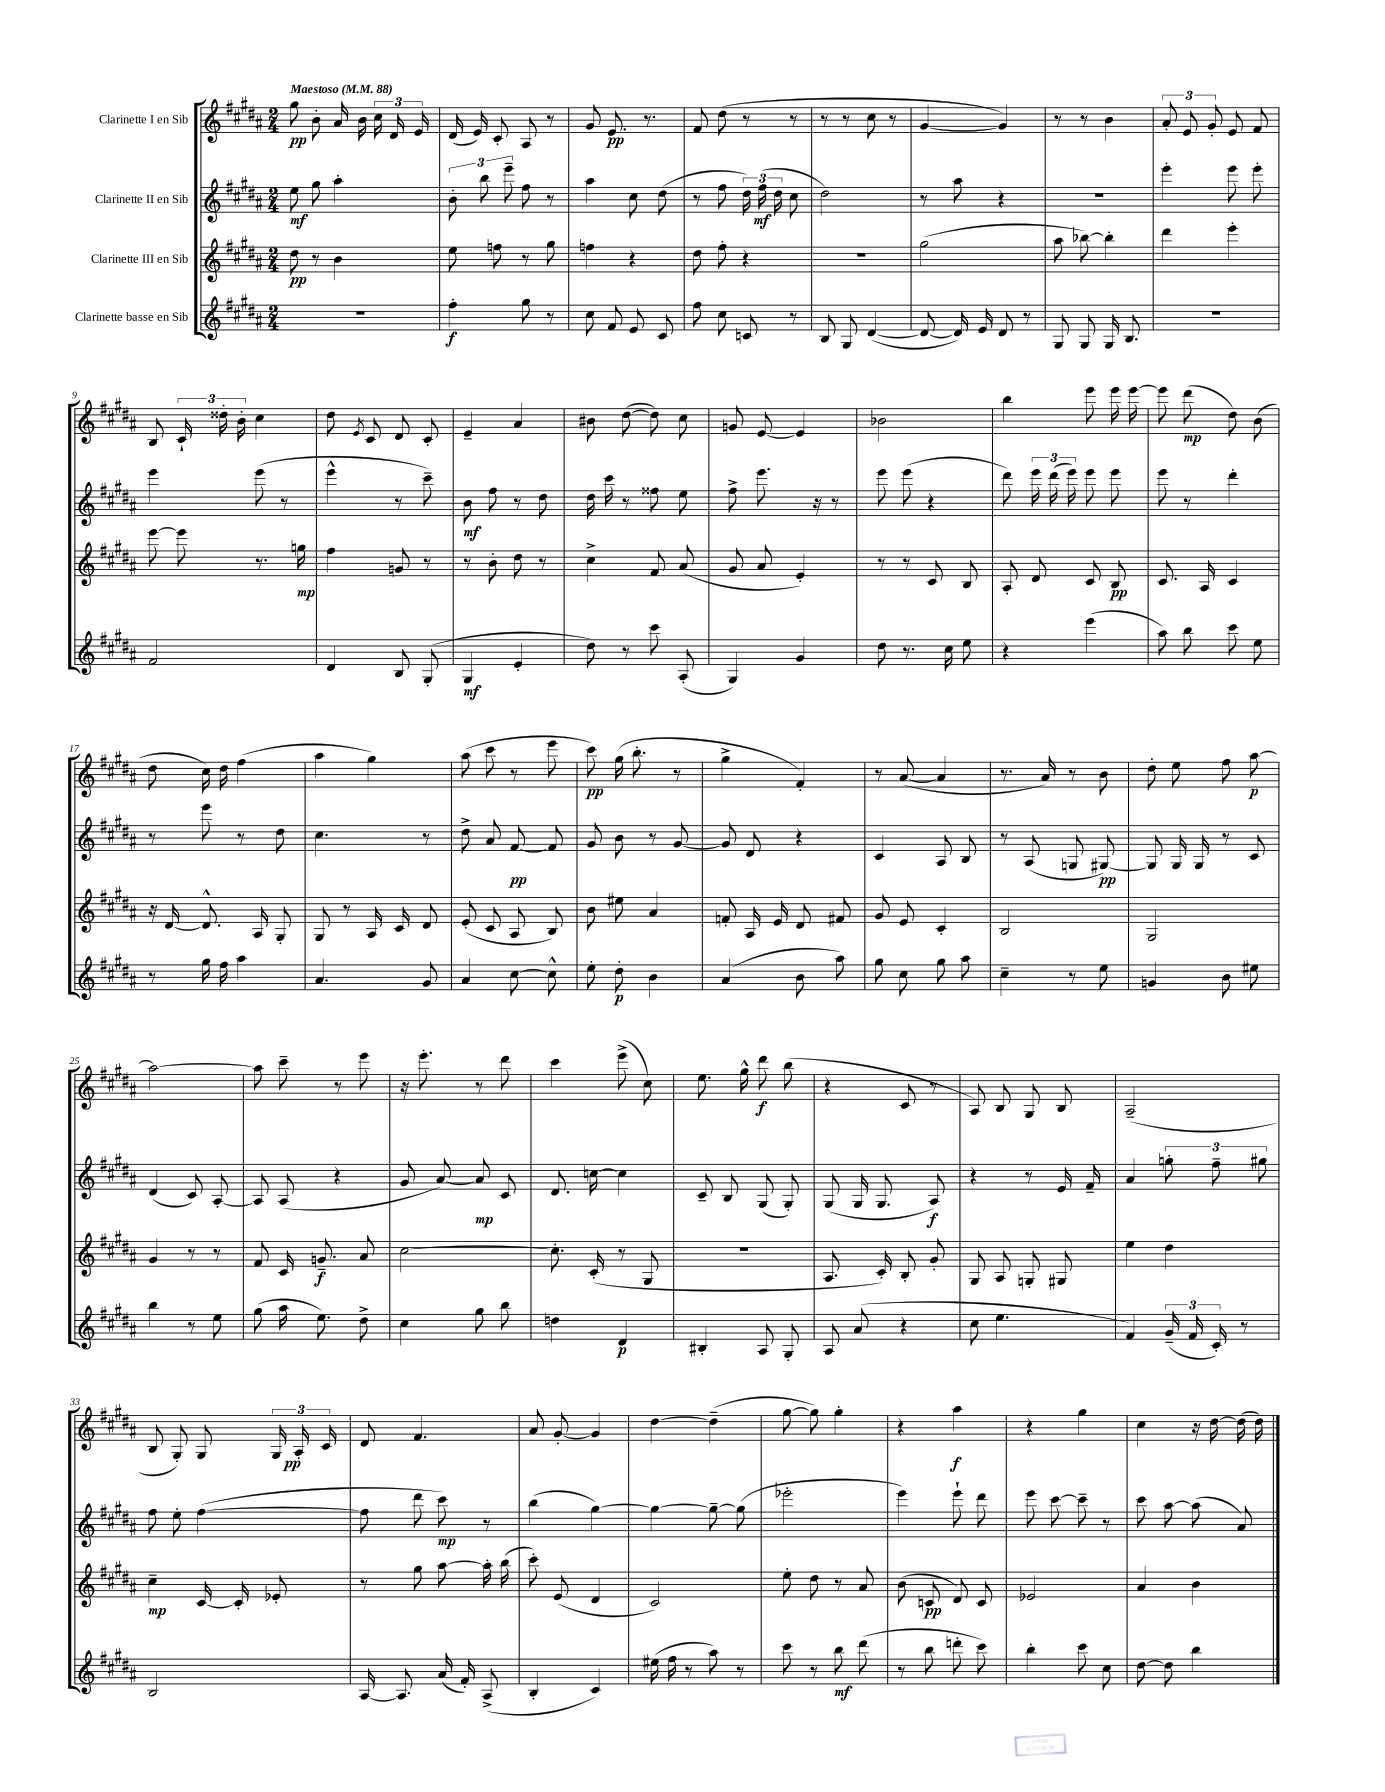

**kern	**kern	**kern	**kern
*staff4	*staff3	*staff2	*staff1
*clefG2	*clefG2	*clefG2	*clefG2
*k[f#c#g#d#a#]	*k[f#c#g#d#a#]	*k[f#c#g#d#a#]	*k[f#c#g#d#a#]
*M2/4	*M2/4	*M2/4	*M2/4
*MM88	*MM88	*MM88	*MM88
2r	8dd#	8ee	8gg#
.	8r	8gg#	8b'
.	4b	4aa#'	16a#
.	.	.	16b
.	.	.	24cc#
.	.	.	24d#
.	.	.	24e
=	=	=	=
4ff#'	8ee	12b'	(16d#
.	.	.	16e)
.	.	12bb	.
.	8ff	.	8c#'
.	.	12eee~	.
8gg#	8r	8ff#	8A#
8r	8gg#	8r	8r
=	=	=	=
8cc#	4ff	4aa#	8g#
8f#	.	.	8.e
8e	4r	8cc#	.
.	.	.	8.r
8c#	.	(8dd#	.
=	=	=	=
8ff#	8dd#	8r	8f#
8cc#	8ff#'	8ff#	(8dd#
8c	4r	24dd#)	8r
.	.	(24ff#	.
.	.	24dd#	.
8r	.	8cc#	8r
=	=	=	=
8B	2r	2dd#)	8r
8G#	.	.	8r
([4d#	.	.	8cc#
.	.	.	8r
=	=	=	=
8d#_	(2gg#	8r	[4g#
16d#])	.	8aa#	.
16e	.	.	.
8d#	.	4r	4g#])
8r	.	.	.
=	=	=	=
8G#	8aa#	2r	8r
8G#	[8bb-)	.	8r
16G#	4bb-']	.	4b
8.B	.	.	.
=	=	=	=
2r	4ddd#	4eee'	12a#'
.	.	.	12e
.	.	.	12g#'
.	4eee'	8eee	8e
.	.	8eee'	8f#
=	=	=	=
2f#	[8eee	4eee	8B
.	8eee]	.	24c#`
.	.	.	24dd##'
.	.	.	24b'
.	8.r	(8eee	4cc#
.	.	8r	.
.	16gg	.	.
=	=	=	=
4d#	4ff#	4eee^^	8dd#
.	.	.	8qe
.	.	.	8c#
8B	8g	8r	8d#
(8G#'	8r	8ccc#~)	8c#'
=	=	=	=
4G#	8r	8b	4e~
.	8b'	8ff#	.
4e'	8dd#	8r	4a#
.	8r	8dd#	.
=	=	=	=
8dd#)	4cc#^	16dd#	8b#
.	.	16ccc#	.
8r	.	8r	([8dd#
8ccc#	8f#	8ff##	8dd#])
(8A#'	(8a#	8ee	8cc#
=	=	=	=
4G#)	8g#	8ff#^	8g
.	8a#	8.eee	[8e
4g#	4e')	.	4e]
.	.	16r	.
.	.	8r	.
=	=	=	=
8dd#	8r	8eee	2b-
8.r	8r	(8eee	.
.	8c#	4r	.
16cc#	.	.	.
8ee	8B	.	.
=	=	=	=
4r	8A#'	8ddd#)	4bb
.	8d#	24eee	.
.	.	(24ddd#	.
.	.	24eee)	.
(4eee	8c#	8eee	8eee
.	8B	8eee	16eee
.	.	.	[16eee
=	=	=	=
8aa#)	8.c#	8eee	8eee]
8bb	.	8r	(8ddd#
.	16A#	.	.
8ccc#	4c#	4ddd#'	8dd#)
8ee	.	.	(8b
=	=	=	=
8r	16r	8r	8dd#
.	[16d#	.	.
16gg#	8.d#^^]	8eee	16cc#)
16ff#	.	.	16dd#
4aa#	.	8r	(4ff#
.	16A#	.	.
.	8G#'	8dd#	.
=	=	=	=
4.a#	8G#	4.cc#	4aa#
.	8r	.	.
.	16A#	.	4gg#)
.	16c#	.	.
8g#	8d#	8r	.
=	=	=	=
4a#	(8e'	8dd#^	(8aa#
.	8c#	8a#	8ccc#
[8cc#	8A#	[8f#	8r
8cc#^^]	8B)	8f#]	8eee
=	=	=	=
8ee'	8b	8g#	8ccc#)
8dd#'	8ee#	8b	(16gg#
.	.	.	8.bb'
4b	4a#	8r	.
.	.	[8g#	8r
=	=	=	=
(4a#	8f'	8g#]	4gg#^
.	16A#	8d#	.
.	16e	.	.
8b	8d#	4r	4f#')
8aa#)	8f#	.	.
=	=	=	=
8gg#	8g#	4c#	8r
8cc#	8e	.	([8a#
8gg#	4c#'	8A#	4a#]
8aa#	.	8B	.
=	=	=	=
4cc#~	2B	8r	8.r
.	.	(8A#	.
.	.	.	16a#)
8r	.	8G	8r
8ee	.	[8G#)	8b
=	=	=	=
4g	2G#	8G#]	8dd#'
.	.	16G#	8ee
.	.	16G#	.
8b	.	8r	8ff#
8ee#	.	8c#	[8aa#
=	=	=	=
4bb	4g#	(4d#	2aa#_
8r	8r	8c#)	.
8ee	8r	[8A#'	.
=	=	=	=
(8gg#	8f#	8A#]	8aa#]
16aa#	16c#	(8A#	8ccc#~
8.ee)	8.g~	.	.
.	.	4r	8r
8dd#^	8a#	.	8eee
=	=	=	=
4cc#	[2cc#	8g#	16r
.	.	.	8.eee'
.	.	[8a#)	.
8gg#	.	8a#]	8r
8bb	.	8c#	8ddd#
=	=	=	=
4dd	8.cc#']	8.d#	4ccc#
.	(16c#'	[16cc	.
4d#	8r	4cc]	(8eee^
.	8G#	.	8cc#)
=	=	=	=
4B#'	2r	8c#~	8.ee
.	.	8B	.
.	.	.	16gg#^^
8A#	.	(8G#	8ddd#
8G#'	.	8G#')	(8bb
=	=	=	=
8A#	8.A#	(8G#	4r
(8a#	.	16G#	.
.	16c#')	8.G#	.
4r	8B'	.	8c#
.	8g#'	8A#)	8r
=	=	=	=
8cc#	8G#	4r	8A#)
4.ee	8A#	.	8B
.	8G'	8r	8G#
.	8G#	16e	8B
.	.	16f#~	.
=	=	=	=
4f#)	4ee	4a#	(2A#~
(24g#~	4dd#	12gg'	.
24f#	.	.	.
24c#')	.	12ff#~	.
8r	.	.	.
.	.	12gg#	.
=	=	=	=
2B	4cc#~	8ff#	8B
.	.	8ee'	8G#')
.	[16c#	([4ff#	8G#
.	16c#']	.	.
.	8e-'	.	24G#
.	.	.	24A#'
.	.	.	24c#
=	=	=	=
[16A#	8r	8ff#]	8d#
8.A#]	.	.	.
.	8gg#	8ddd#	4.f#
(16a#	[8aa#	8ccc#)	.
16f#')	.	.	.
(8A#^	16aa#']	8r	.
.	(16bb	.	.
=	=	=	=
4B'	8ccc#')	(4bb	8a#
.	(8e	.	[8g#'
4c#)	4d#	[4gg#)	4g#]
=	=	=	=
(16ee#	2c#)	4gg#_	[4dd#
16ff#	.	.	.
8r	.	.	.
8aa#)	.	8gg#~_	(4dd#~]
8r	.	(8gg#]	.
=	=	=	=
8ccc#	8ee'	2eee-'	[8gg#
8r	8dd#	.	8gg#])
8bb	8r	.	4gg#'
(8ddd#	8a#	.	.
=	=	=	=
8r	(8b	4eee)	4r
8bb	8c	.	.
8ddd'	8d#)	8eee`	4aa#
8ccc#)	8c	8ddd#	.
=	=	=	=
4bb'	2e-	8eee	4r
.	.	[8ccc#	.
8ccc#	.	8ccc#~]	4gg#
8cc#	.	8r	.
=	=	=	=
[8dd#	4a#	8ccc#	4cc#
8dd#]	.	[8aa#	.
4bb	4b	(8aa#]	16r
.	.	.	[16dd#
.	.	8a#)	(16dd#]
.	.	.	16dd#)
==	==	==	==
*-	*-	*-	*-
